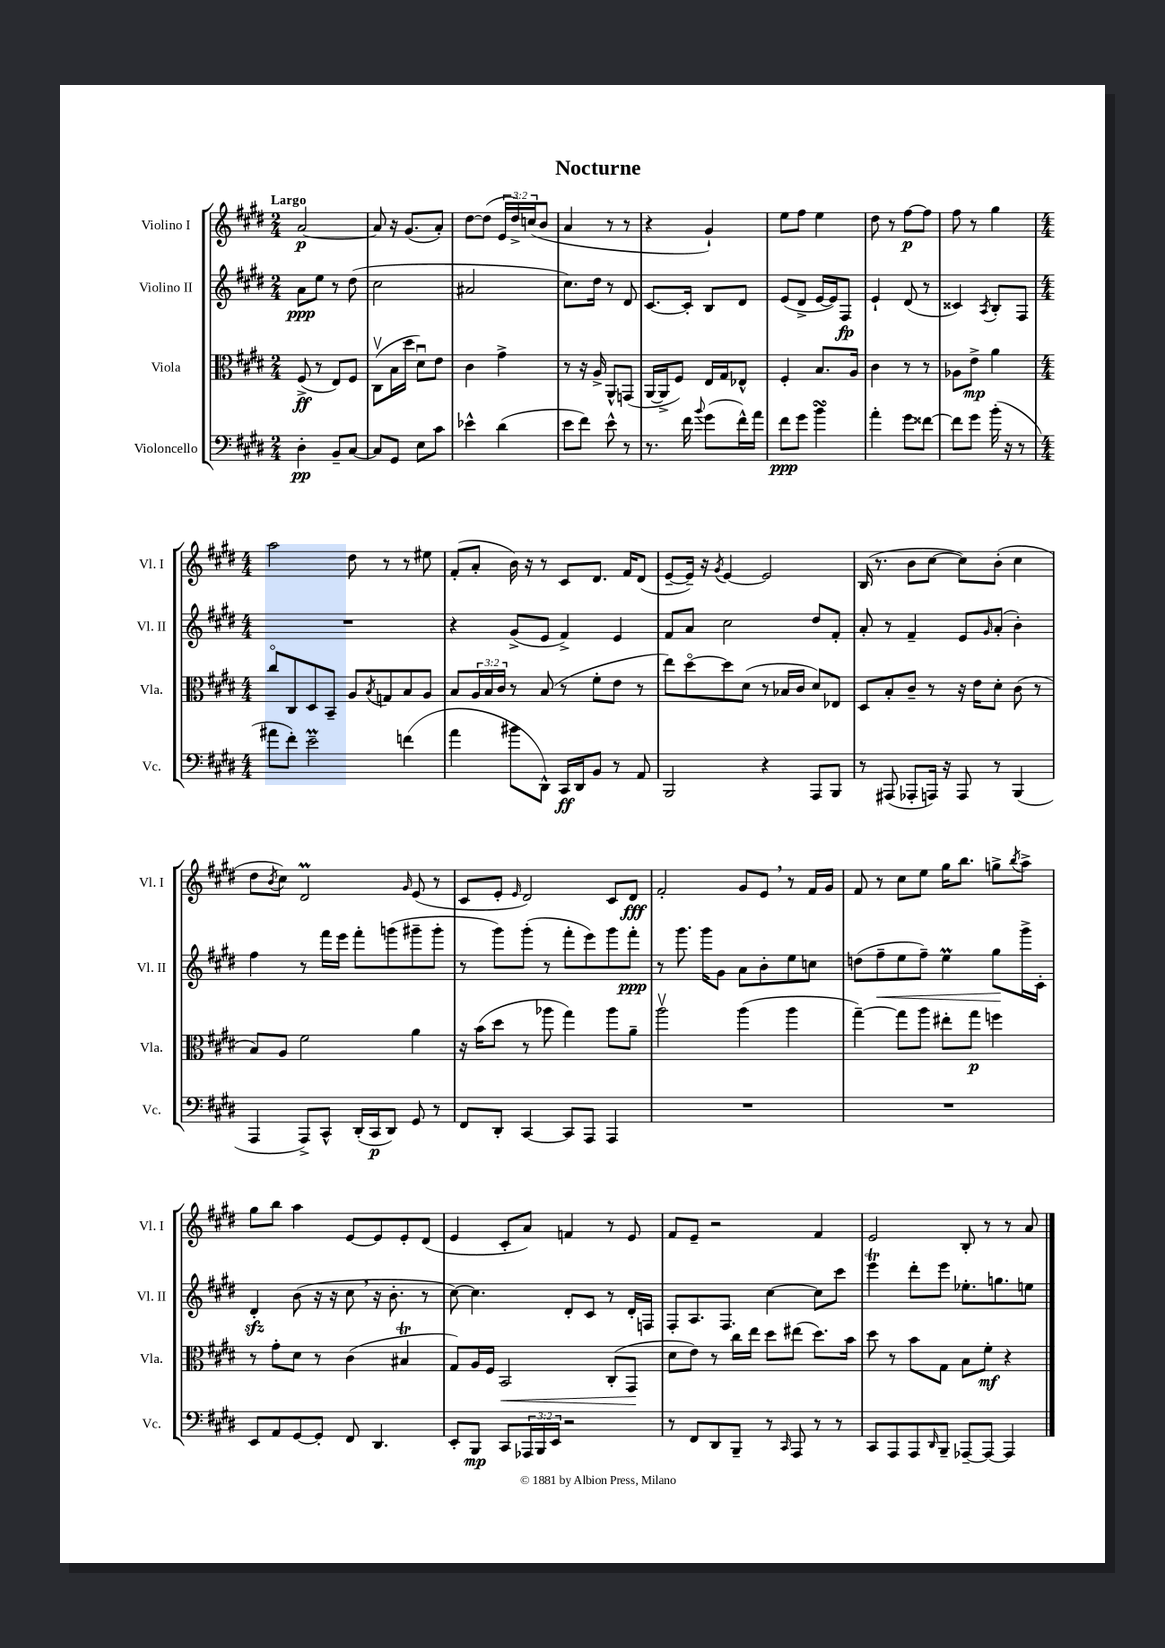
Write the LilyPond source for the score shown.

\header { title = "Nocturne" }
<<
\new StaffGroup <<
\new Staff = "s0" \with { instrumentName = "Violino I" shortInstrumentName = "Vl. I" } {
    \clef treble \key e \major \numericTimeSignature \time 2/4 \override Staff.TupletNumber.text = #tuplet-number::calc-fraction-text \tempo "Largo"
    a'2~\p |
    a'8 r16 gis'8.( a'8-.) |
    dis''8~ dis''8( \tuplet 3/2 { e'16 dis''16->) c''16( } b'8 |
    a'4 r8 r8 |
    r4 gis'4-!) |
    e''8 fis''8 e''4 |
    dis''8 r8 fis''8~\p fis''8 |
    fis''8 r8 gis''4 |
    \numericTimeSignature \time 4/4 a''2 dis''8 r8 r8 eis''8 |
    fis'8-.( a'8-. b'16) r16 r8 cis'8 dis'8. fis'16 dis'8( |
    e'8~-- e'16--) r16 \acciaccatura { gis'8 } e'4~ e'2 |
    b16( r8. b'8 cis''8~ cis''8) b'8-.( cis''4 |
    dis''8 \acciaccatura { b'8 } cis''8) dis'2\prall \grace { gis'16 } e'8( r8 |
    cis'8 e'8-. \grace { e'16 } dis'2) cis'8 dis'8\fff |
    fis'2-. gis'8 e'8 \breathe r8 fis'16 gis'16 |
    fis'8 r8 cis''8 e''8 gis''16 b''8. g''8-> \acciaccatura { b''8 } a''8-> |
    gis''8 b''8 a''4 e'8~ e'8 e'8-. dis'8( |
    e'4 cis'8-. a'8) f'4 r8 e'8 |
    fis'8 e'8-- r2 fis'4 |
    e'2 b8-. r8 r8 a'8 \bar "|." |
}
\new Staff = "s1" \with { instrumentName = "Violino II" shortInstrumentName = "Vl. II" } {
    \clef treble \key e \major \numericTimeSignature \time 2/4
    a'8\ppp e''8 r8 dis''8( |
    cis''2 |
    ais'2 |
    cis''8.) dis''16 r8 dis'8 |
    cis'8.~ cis'16-. b8 dis'8 |
    e'8( dis'8-> e'16~ e'16) fis8\fp |
    e'4-! dis'8( r8 |
    cisis'4) \acciaccatura { a8 } b8-. fis8 |
    \numericTimeSignature \time 4/4 R1 |
    r4 gis'8->( e'8 fis'4->) e'4 |
    fis'8 a'8 cis''2 dis''8 fis'8-. |
    a'8-. r8 fis'4-- e'8 \grace { gis'16 } a'8-.( b'4-.) |
    fis''4 r8 fis'''16 e'''16 fis'''8-. g'''8( gis'''8-- gis'''8-. |
    r8 gis'''8) gis'''8-.( r8 fis'''8-. e'''8) gis'''8 fis'''8-.\ppp |
    r8 gis'''8. gis'''16 gis'8 a'8 b'8-. e''8 c''8 |
    d''8( fis''8--\< e''8 fis''8--) e''4\prall gis''8\! gis'''16-> cis'16-. |
    dis'4-.\sfz b'8( r16 r16 cis''8 \breathe r16 b'8.-. r8 |
    cis''8~) cis''4. dis'8-. cis'8 r8 dis'16-. f16 |
    fis8-. a8. fis8. cis''4~ cis''8 cis'''8 |
    e'''4\trill dis'''8-. e'''8 ees''8.-. g''8. e''8 \bar "|." |
}
\new Staff = "s2" \with { instrumentName = "Viola" shortInstrumentName = "Vla." } {
    \clef alto \key e \major \numericTimeSignature \time 2/4 \override Staff.TupletNumber.text = #tuplet-number::calc-fraction-text
    fis8->\ff( r8 e8) fis8 |
    cis8\upbow( b16 dis''16 dis'8\downbow) e'8 |
    cis'4 gis'4-> |
    r8 r16 a16-> a,8-^ g,8( |
    a,16~ a,16-> fis8) e16 gis16 ees8-^ |
    fis4-. b8. a16 |
    cis'4 r8 r8 |
    aes8 e'8->\mp a'4 |
    \numericTimeSignature \time 4/4 cis''8\flageolet cis8 dis8 b,8-- a8 \acciaccatura { b8 } g8 b8 a8 |
    b8 \tuplet 3/2 { a16 b16 cis'16 } r8 b8( r8 fis'8-. e'8 r8 |
    e''8) dis''8~\flageolet dis''8 dis'8( r8 bes16 cis'16 dis'8) ees8 |
    dis8 b8-. cis'8-- r8 r16 e'16 dis'8-. cis'8( r8 |
    b8) a8 fis'2 a'4 |
    r16 b'16( dis''8 r8 aes''8 gis''4) aes''8 a'8-- |
    a''2\upbow a''4( a''4 |
    gis''4~--) gis''8 a''8 eis''8-. gis''8\p f''4 |
    r8 gis'8-. dis'8 r8 cis'4( bis4\trill |
    gis8) a16 fis16 b,2\< cis8-.( gis,8\! |
    dis'8 e'8) r8 cis''16 e''16 dis''8 eis''8( dis''8.) b'16 |
    dis''8 r8 b'8 gis8 b8 fis'8-.\mf r4 \bar "|." |
}
\new Staff = "s3" \with { instrumentName = "Violoncello" shortInstrumentName = "Vc." } {
    \clef bass \key e \major \numericTimeSignature \time 2/4 \override Staff.TupletNumber.text = #tuplet-number::calc-fraction-text
    dis4-.\pp b,8-- cis8~ |
    cis8 gis,8 e8 cis'8 |
    ees'4-^ dis'4( |
    e'8 fis'8) e'8-^ r8 |
    r8. fis'16 \appoggiatura { b'8 } gis'8( fis'16-^) a'16 |
    fis'8\ppp gis'8 b'4\turn |
    a'4-. gis'8 fisis'8~ |
    fisis'8 gis'8 b'16-.( r16 r8 |
    \numericTimeSignature \time 4/4 ais'8 fis'8-.) e'2--\prall f'4( |
    a'4 bis'8 dis,8-^) cis,16\ff dis,16 b,8 r8 a,8 |
    b,,2 r4 a,,8 b,,8 |
    r8 ais,,8( aes,,8-. a,,16) r16 a,,8 r8 b,,4( |
    a,,4 a,,8->) cis,8-^ dis,16-.( cis,16\p dis,8) gis,8 r8 |
    fis,8 dis,8-. cis,4~ cis,8 a,,8 a,,4 |
    R1 |
    R1 |
    e,8 a,8 gis,8~ gis,8-. fis,8 dis,4. |
    e,8-. b,,8\mp cis,8 \tuplet 3/2 { aes,,16 b,,16 e,16 } r2 |
    r8 fis,8 dis,8 b,,8-- r8 \grace { cis,16 } a,,8 r8 r8 |
    cis,8 a,,8 a,,8 \grace { dis,16 } b,,8-- aes,,8~-- aes,,8~ aes,,4 \bar "|." |
}
>>
>>
\layout { \context { \Score \remove "Bar_number_engraver" } }
